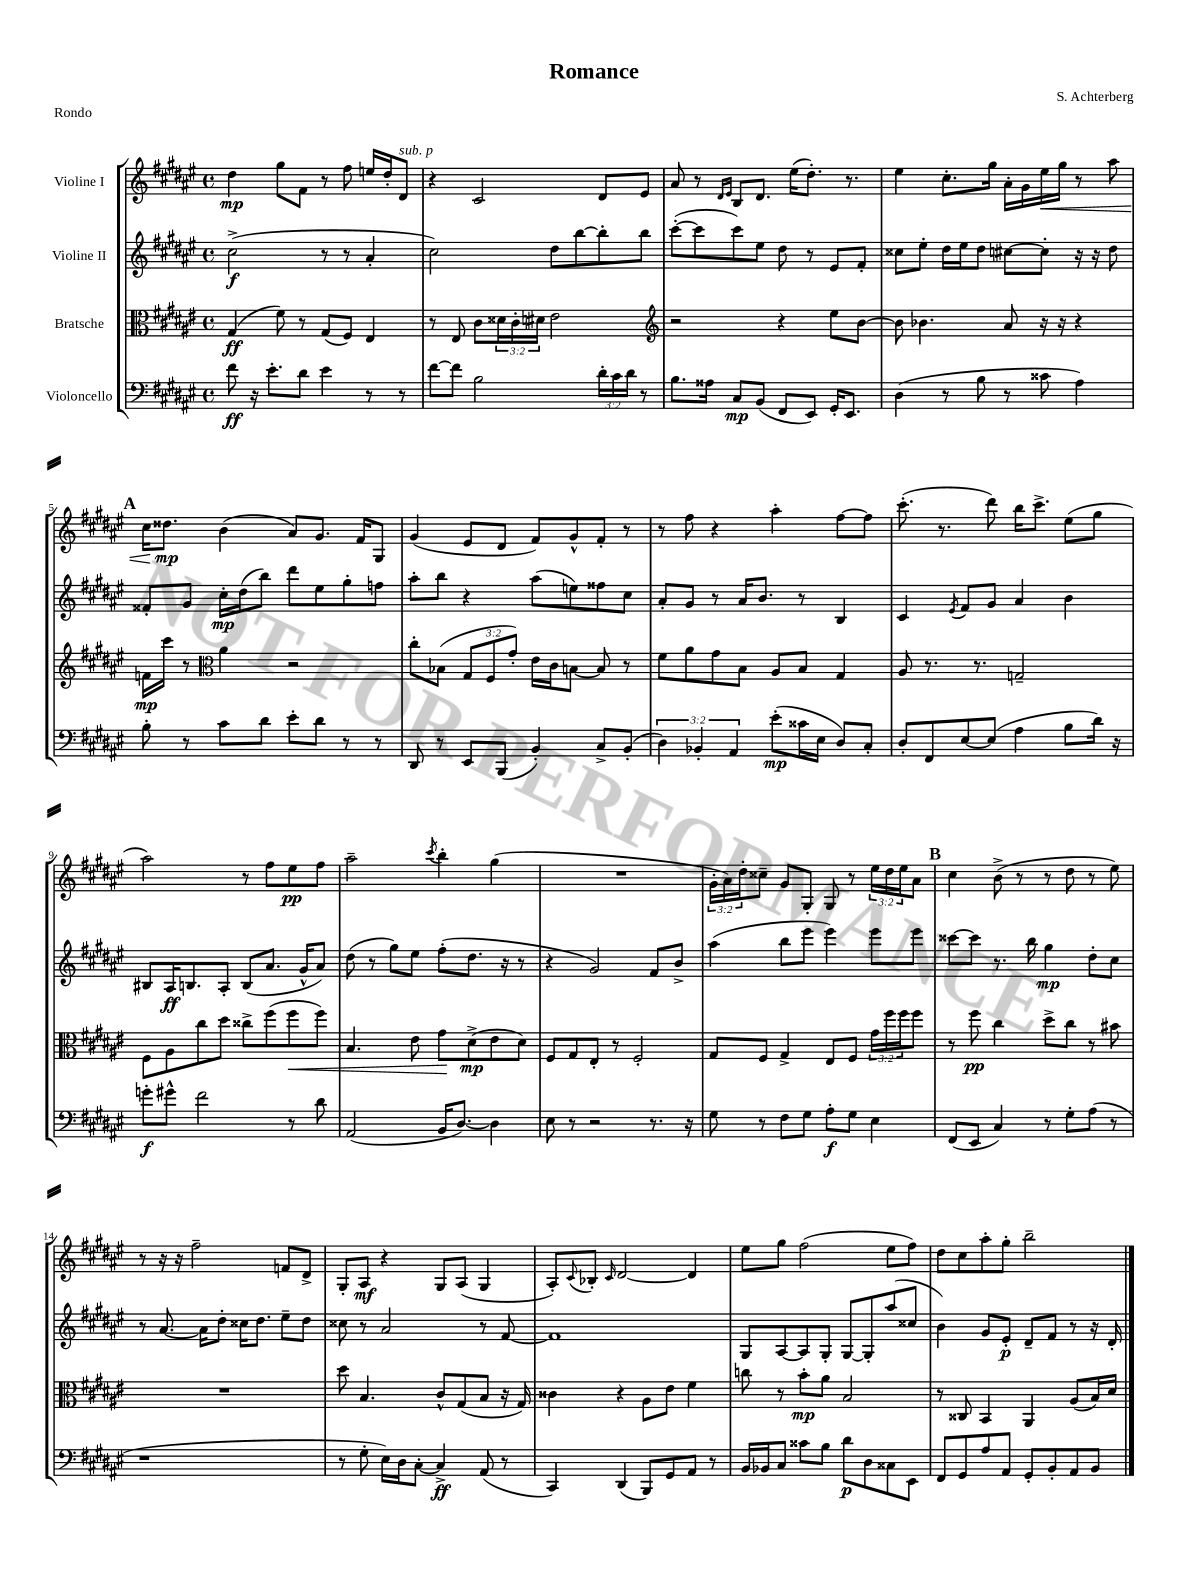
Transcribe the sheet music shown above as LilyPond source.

\header { title = "Romance" composer = "S. Achterberg" piece = "Rondo" }
<<
\new StaffGroup <<
\new Staff = "s0" \with { instrumentName = "Violine I" } {
    \clef treble \key fis \major \defaultTimeSignature \time 4/4 \override Staff.TupletNumber.text = #tuplet-number::calc-fraction-text
    dis''4\mp gis''8 fis'8 r8 fis''8 e''16 dis''16-. dis'8^\markup { \italic "sub. p" } |
    r4 cis'2 dis'8 eis'8 |
    ais'8 r8 \grace { dis'16 eis'16 } b8 dis'8. eis''16( dis''8.-.) r8. |
    eis''4 cis''8.-. gis''16 ais'16-. gis'16 eis''16\< gis''16 r8 ais''8 |
    \mark \markup { \bold "A" } cis''16 disis''8.\mp\! b'4( ais'8) gis'8. fis'16 gis8 |
    gis'4( eis'8 dis'8 fis'8) gis'8-^ fis'8-. r8 |
    r8 fis''8 r4 ais''4-. fis''8~ fis''8 |
    cis'''8.-.( r8. dis'''8) b''16 cis'''8.-> eis''8( gis''8 |
    ais''2) r8 fis''8 eis''8\pp fis''8 |
    ais''2-- \acciaccatura { cis'''8 } b''4-. gis''4( |
    R1 |
    \tuplet 3/2 { gis'16-. ais'16) dis''16-. } cisis''8-- gis'8 gis8-. gis8 r8 \tuplet 3/2 { eis''16 dis''16 eis''16 } ais'8 |
    \mark \markup { \bold "B" } cis''4 b'8->( r8 r8 dis''8 r8 eis''8) |
    r8 r16 r16 fis''2-- f'8 dis'8-> |
    gis8-. ais8\mf r4 gis8 ais8( gis4 |
    ais8-.) \appoggiatura { cis'8 } bes8-. \grace { cis'16 } dis'2~ dis'4 |
    eis''8 gis''8 fis''2( eis''8 fis''8) |
    dis''8 cis''8 ais''8-. gis''8-. b''2-- \bar "|." |
}
\new Staff = "s1" \with { instrumentName = "Violine II" } {
    \clef treble \key fis \major \defaultTimeSignature \time 4/4
    cis''2->\f( r8 r8 ais'4-. |
    cis''2) dis''8 b''8~ b''8-. b''8 |
    cis'''8~-.( cis'''8 cis'''8) eis''8 dis''8 r8 eis'8 fis'8-. |
    cisis''8 eis''8-. dis''16 eis''16 dis''8 cis''8~ cis''8-. r16 r16 dis''8 |
    \mark \markup { \bold "A" } fisis'8-. gis'8 cis''16-.\mp dis''16( b''8) dis'''8 eis''8 gis''8-. f''8 |
    ais''8-. b''8 r4 ais''8( e''8) fisis''8 cis''8 |
    ais'8-. gis'8 r8 ais'16 b'8. r8 b4 |
    cis'4 \acciaccatura { eis'8 } fis'8 gis'8 ais'4 b'4 |
    bis8 ais16\ff b8. ais8-. b8( ais'8. gis'16-^ ais'8) |
    dis''8( r8 gis''8) eis''8 fis''8-.( dis''8. r16 r8 |
    r4 gis'2) fis'8 b'8-> |
    ais''4( b''8 eis'''8 eis'''4) eis'''8 eis'''8 |
    \mark \markup { \bold "B" } cisis'''8~ cisis'''8 r8. b''16 gis''4\mp dis''8-. cis''8 |
    r8 ais'8.~ ais'16 dis''8-. cisis''16 dis''8. eis''8-- dis''8 |
    cisis''8 r8 ais'2 r8 fis'8~ |
    fis'1 |
    gis8 ais8~ ais8 gis8-. gis8~ gis8-. ais''8( cisis''8 |
    b'4) gis'8 eis'8-.\p dis'8-- fis'8 r8 r16 dis'16-. \bar "|." |
}
\new Staff = "s2" \with { instrumentName = "Bratsche" } {
    \clef alto \key fis \major \defaultTimeSignature \time 4/4 \override Staff.TupletNumber.text = #tuplet-number::calc-fraction-text
    gis4\ff( fis'8) r8 gis8( fis8) eis4 |
    r8 eis8 cis'8 \tuplet 3/2 { disis'16 cis'16-. dis'16 } eis'2 |
    \clef treble r2 r4 eis''8 b'8~ |
    b'8 bes'4. ais'8 r16 r16 r4 |
    \mark \markup { \bold "A" } f'16\mp cis'''16 r8 \clef alto ais'4 r2 |
    cis''8-. bes8( \tuplet 3/2 { gis8 fis8 gis'8-.) } eis'16 cis'16 b8~ b8 r8 |
    fis'8 ais'8 gis'8 b8 ais8 b8 gis4 |
    ais8 r8. r8. g2-- |
    fis8 ais8 cis''8 dis''8 cisis''8-> fis''8( fis''8\< fis''8) |
    b4. eis'8 gis'8\! dis'8->\mp( eis'8 dis'8) |
    fis8 gis8 eis8-. r8 fis2-. |
    gis8 fis8 gis4-> eis8 fis8 \tuplet 3/2 { gis'16 fis''16 fis''16 } fis''8 |
    \mark \markup { \bold "B" } r8 fis''8\pp cis''4 dis''8-> cis''8 r8 bis'8 |
    R1 |
    dis''8 b4. cis'8-^ gis8( b8 r16 gis16) |
    cisis'4 r4 ais8 eis'8 fis'4 |
    c''8 r8 b'8-.\mp ais'8 b2 |
    r8 cisis8 b,4 ais,4 ais8( b16) dis'16 \bar "|." |
}
\new Staff = "s3" \with { instrumentName = "Violoncello" } {
    \clef bass \key fis \major \defaultTimeSignature \time 4/4 \override Staff.TupletNumber.text = #tuplet-number::calc-fraction-text
    fis'8\ff r16 eis'8.-. dis'8 eis'4 r8 r8 |
    fis'8~ fis'8 b2 \tuplet 3/2 { dis'16-. cis'16 dis'16 } r8 |
    b8. aisis16 cis8\mp b,8( fis,8 eis,8) gis,16-. eis,8. |
    dis4( r8 b8 r8 cisis'8 ais4) |
    \mark \markup { \bold "A" } b8-. r8 cis'8 dis'8 eis'8-. dis'8 r8 r8 |
    dis,8 r8 eis,8 b,,8( b,4-.) cis8-> b,8-.( |
    \tuplet 3/2 { dis4) bes,4-. ais,4 } eis'8-.\mp( cisis'16 eis16 dis8) cis8-. |
    dis8-. fis,8 eis8~ eis8( ais4 b8 dis'16) r16 |
    g'8-.\f gis'8-^ fis'2 r8 dis'8 |
    ais,2( b,16 dis8.~) dis4 |
    eis8 r8 r2 r8. r16 |
    gis8 r8 fis8 gis8 ais8-.\f gis8 eis4 |
    \mark \markup { \bold "B" } fis,8( eis,8 cis4) r8 gis8-. ais8( r8 |
    r1 |
    r8 gis8-. eis16) dis16 cis8~-. cis4->\ff ais,8( r8 |
    cis,4) dis,4( b,,8) gis,8 ais,8 r8 |
    b,16 bes,16 cis8 cisis'8 b8 dis'8\p dis8 cisis8 eis,8 |
    fis,8 gis,8 ais8 ais,8 gis,8-. b,8-. ais,8 b,8 \bar "|." |
}
>>
>>
